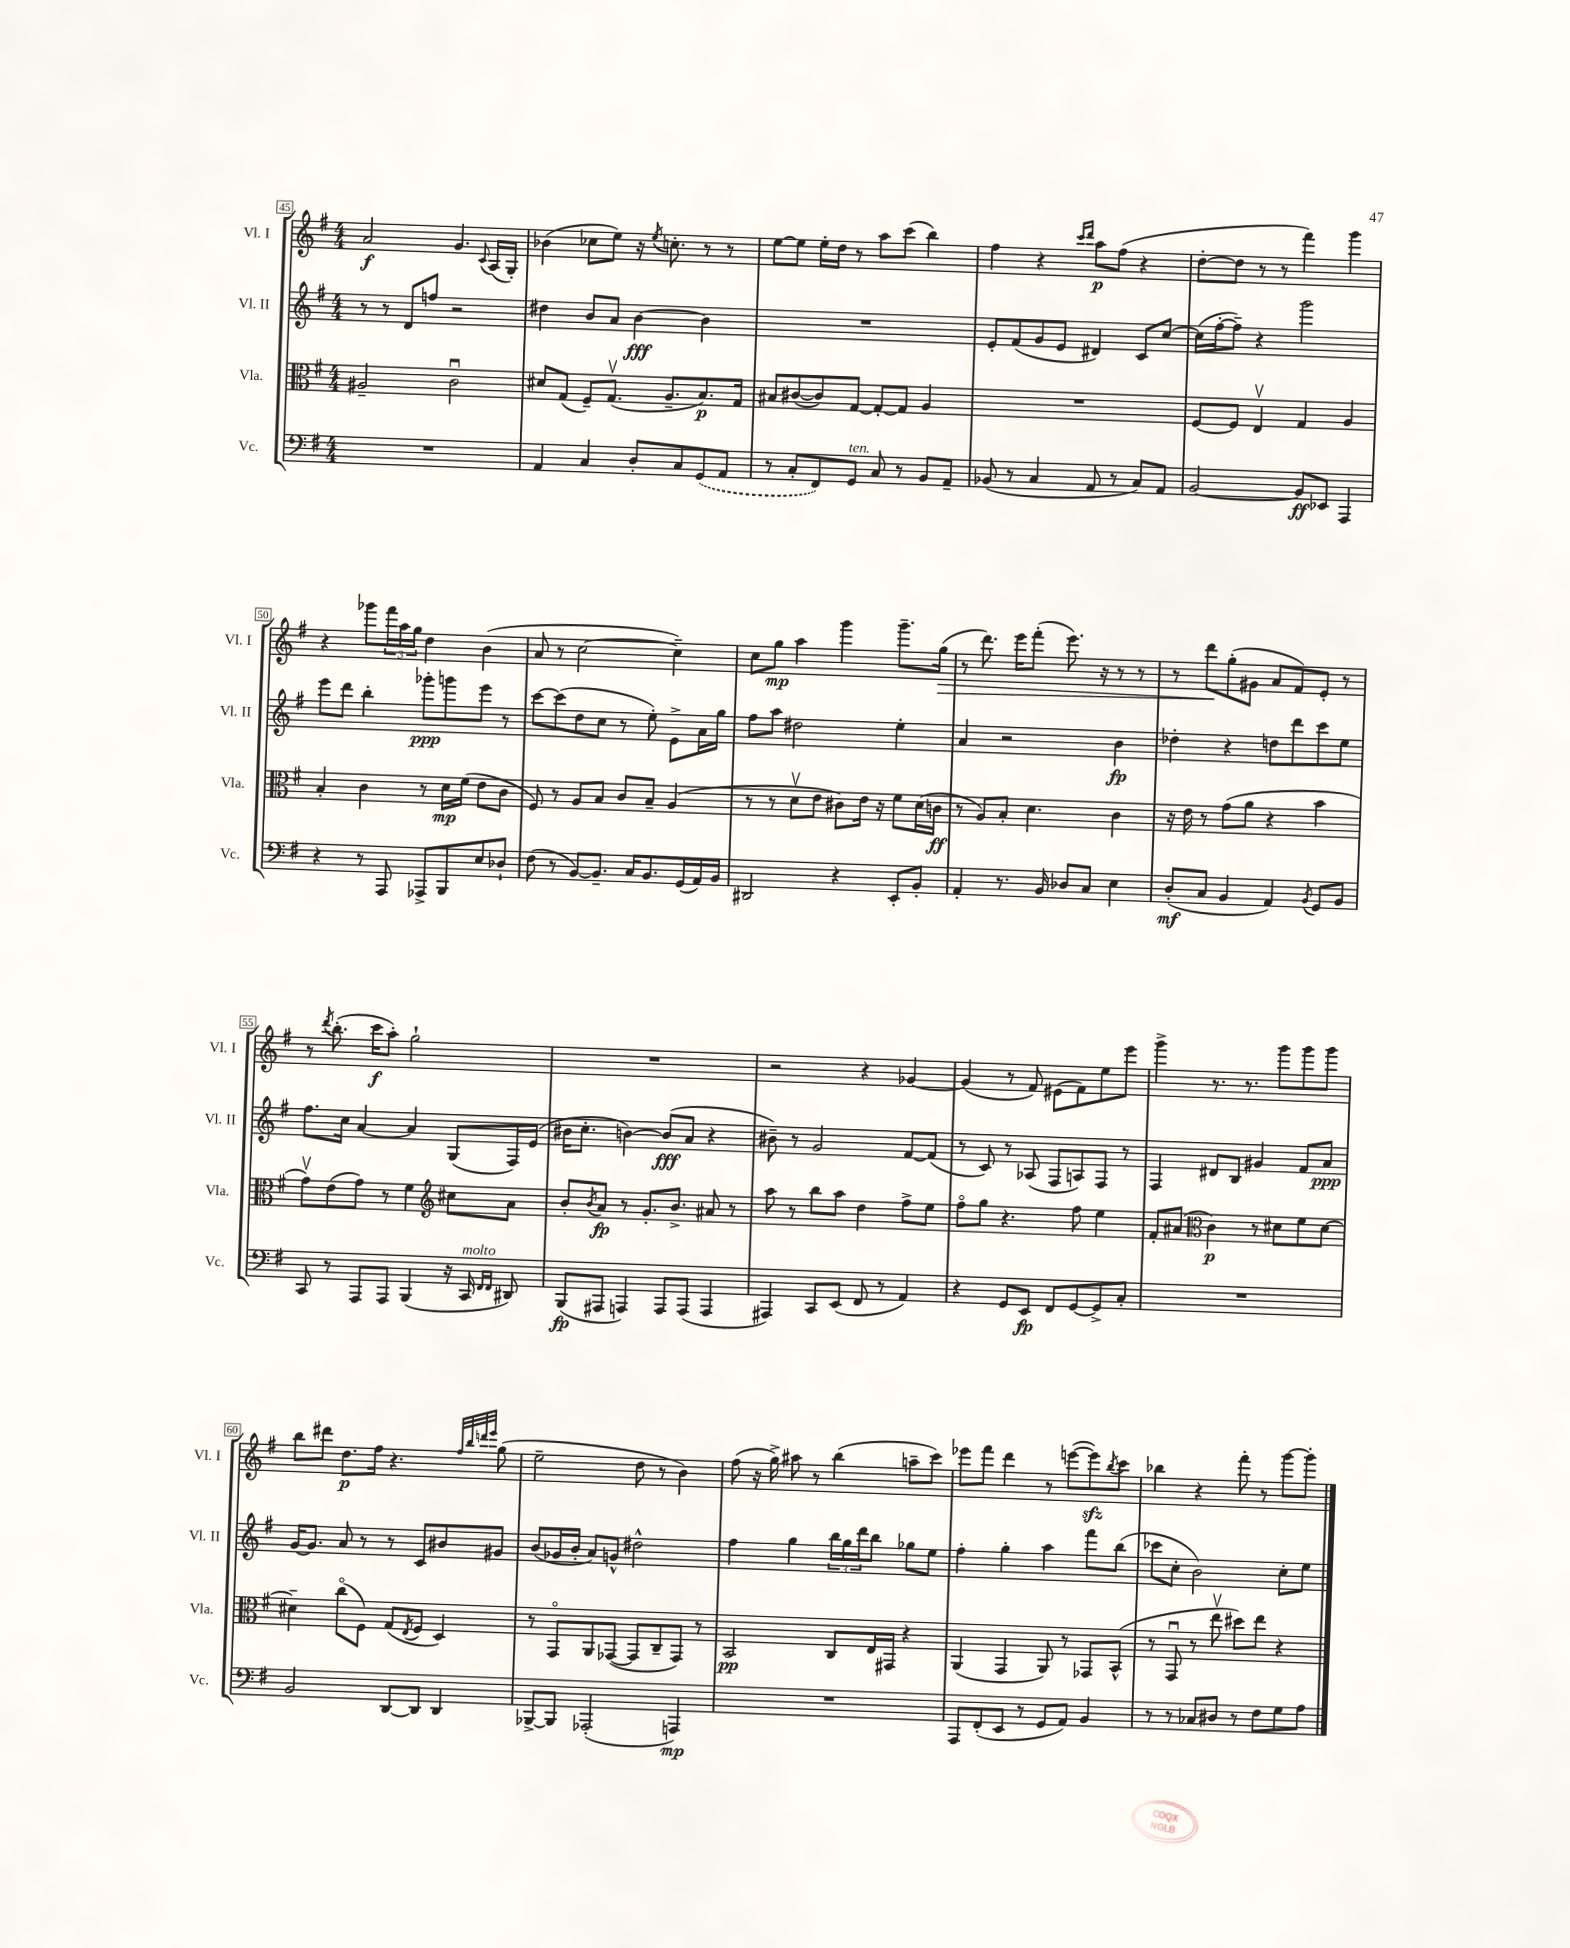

**kern	**kern	**kern	**kern
*staff4	*staff3	*staff2	*staff1
*clefF4	*clefC3	*clefG2	*clefG2
*k[f#]	*k[f#]	*k[f#]	*k[f#]
*M4/4	*M4/4	*M4/4	*M4/4
1r	2A#~	8r	2a
.	.	8r	.
.	.	8d	.
.	.	8ff	.
.	2cu	2r	4.g
.	.	.	8qqc
.	.	.	(16A
.	.	.	16G')
=	=	=	=
4AA	8d#	4dd#	(4b-
.	(8G	.	.
4C	8F#~)	8b	8cc-
.	(8.Gv	8a	8ee)
8D'	.	[4b	16r
.	.	.	8qee
.	8.A~	.	8.cc'
8C	.	.	.
(8GG	8.B)	4b]	8r
8AA	.	.	8r
.	16G	.	.
=	=	=	=
8r	8B#	1r	[8ee
8C'	([8c#	.	8ee]
8FF#)	8c#])	.	16ee'
.	.	.	16dd
8GG	[8G	.	8r
8C	8G'_	.	8aa
8r	8G]	.	(8ccc
8BB	4A	.	4bb)
8AA~	.	.	.
=	=	=	=
(8BB-	1r	8e'	4ff#
8r	.	(8f#	.
4C	.	8g	4r
.	.	8e	.
.	.	.	16qqccc
.	.	.	16qqddd
8AA	.	4d#)	8aa
8r	.	.	(8ff#
8C)	.	8c	4r
8AA	.	[8cc	.
=	=	=	=
[2BB	[8F#	(16cc]	[8dd'
.	.	[16ff#'	.
.	8F#]	8ff#~])	8dd]
.	4Ev	4r	8r
.	.	.	8r
8BB]	4G	2ggg	4fff#)
8EE-	.	.	.
4AAA	4A	.	4ggg
=	=	=	=
4r	4B'	8eee	4r
.	.	8ddd	.
8r	4c	4bb'	8ggg-
8AAA	.	.	24fff#
.	.	.	24aa
.	.	.	24gg
8AAA-^	8r	8ggg-'	4dd
8BBB	16d	8ggg	.
.	(16f#	.	.
8E	8e	8eee	(4b
8D-`	8c	8r	.
=	=	=	=
(8F#	8F#)	[8ccc	8a
8r	8r	(8ccc]	8r
[8BB)	8A	8dd	[2cc
8.BB~]	8B	8cc	.
.	8c	8r	.
16C	.	.	.
8.BB	8B~	8ee')	.
.	(4A	8e^	4cc~])
(16GG	.	.	.
16AA)	.	16a	.
16BB	.	16gg	.
=	=	=	=
2DD#	8r	8ff#	8cc
.	8r	8aa	8gg
.	8dv	2dd#	4aa
.	8e	.	.
4r	8c#)	.	4ggg
.	16e	.	.
.	16r	.	.
8EE'	8f#	4ee'	8.ggg~
8BB'	(16d	.	.
.	16c	.	(16gg
=	=	=	=
4AA'	8r	4a	8r
.	8A)	.	8.ddd)
8.r	8B'	2r	.
.	.	.	16eee
.	4.d	.	(8fff#'
16BB	.	.	.
8D-	.	.	8.eee)
8C	.	.	.
.	.	.	16r
4E	4c	4b	8r
.	.	.	8r
=	=	=	=
(8D'	16r	4dd-'	8r
.	16e	.	.
8C	8r	.	8ddd
4BB	(8g	4r	(8gg'
.	8a	.	8g#
4AA)	4r	8dd	8a
.	.	8ddd	8f#)
8qBB	.	.	.
8GG	4b	8ccc	8e'
8BB	.	8ee	8r
=	=	=	=
8CC	8gv)	8.ff#	8r
.	.	.	8qddd
8r	(8e	.	(8.bb'
.	.	16cc	.
8AAA	8g)	[4a	.
.	.	.	16ccc
8AAA	8r	.	8aa')
(4BBB	4f#	4a]	2gg`
*	*clefG2	*	*
16r	8cc#	(8G	.
16CC	.	.	.
16qqFF#	.	.	.
16qqFF#	.	.	.
8DD#)	8a	16F#)	.
.	.	(16e	.
=	=	=	=
(8BBB	8b'	16b#	1r
.	.	8.cc'	.
.	8qb	.	.
8AAA#	8a	.	.
4AAA)	8r	[4b)	.
.	8.g'	.	.
8AAA	.	(8b]	.
.	8.b^	.	.
(8AAA	.	8a	.
4AAA	8a#	4r	.
.	8r	.	.
=	=	=	=
4AAA#)	8aa	8b#~)	2r
.	8r	8r	.
8CC	8bb	2g	.
(8EE	8aa	.	.
8FF#	4dd	.	4r
8r	.	.	.
4AA)	8ff#^	[8f#	[4g-
.	8ee	(8f#]	.
=	=	=	=
4r	8ff#o	8r	(4g-]
.	8gg	8c)	.
8GG	4.r	8r	8r
8EE	.	(8A-	8f#)
8FF#	.	8F#	(8e#
[8GG	8ff#	8A)	8f#)
8GG^]	4ee	8F#	8ee
8C'	.	8r	8eee
=	=	=	=
1r	8f#'	4F#	4ggg^
.	(8a#	.	.
*	*clefC3	*	*
.	4c)	8d#	8.r
.	.	8B	.
.	.	.	8.r
.	8r	4g#	.
.	8d#	.	8ggg
.	8f#	8f#	8ggg
.	[8d#	8a	8ggg
=	=	=	=
2BB	4d#~]	[16g	8bb
.	.	8.g]	.
.	.	.	8ddd#
.	(8cco	8a	8.dd
.	8F#)	8r	.
.	.	.	16ff#
[8DD	(8G	8r	4.r
.	8qE	.	.
8DD]	8F#	8c	.
4DD	4D)	8b#	.
.	.	.	32qqff#
.	.	.	32qqbb
.	.	.	32qqddd
.	.	.	32qqeee
.	.	8g#	(8gg
=	=	=	=
[8BBB-^	8r	(8b	2ee~
8BBB-]	8GGo	16g-	.
.	.	16b'	.
(2AAA-'	8AA	8a)	.
.	([8GG-	8g^^	.
.	8GG-]	2dd#^^	8dd
.	8C~	.	8r
4AAA)	8GG-)	.	4b)
.	8r	.	.
=	=	=	=
1r	2BB	4ff#	(8ff#
.	.	.	16r
.	.	.	16gg^)
.	.	4gg	8aa#
.	.	.	8r
.	8C	24bb	(4bb
.	.	24gg	.
.	.	24ddd	.
.	16E	8bb	.
.	16GG#	.	.
.	4r	8gg-	8aa~
.	.	8ee	8ccc)
=	=	=	=
8AAA	(4AA	4ff#'	8eee-
(8FF#'	.	.	8fff#
8EE	4GG	4gg'	4ddd
8r	.	.	.
8GG	8AA)	4aa	8r
8AA)	8r	.	([8eee
4BB	8GG-	8fff#	8eee])
.	.	.	8qbb
.	(8BB^^	(8bb	8ccc
=	=	=	=
8r	8r	8ccc-	4bb-
8r	8GGu	8cc'	.
8C-	8r	2b)	4r
8D#	8eev	.	.
8r	8dd#)	.	8fff#'
8F#	8ee	.	8r
8G	4r	8cc'	[8ggg
8A	.	8ee	8ggg']
==	==	==	==
*-	*-	*-	*-
